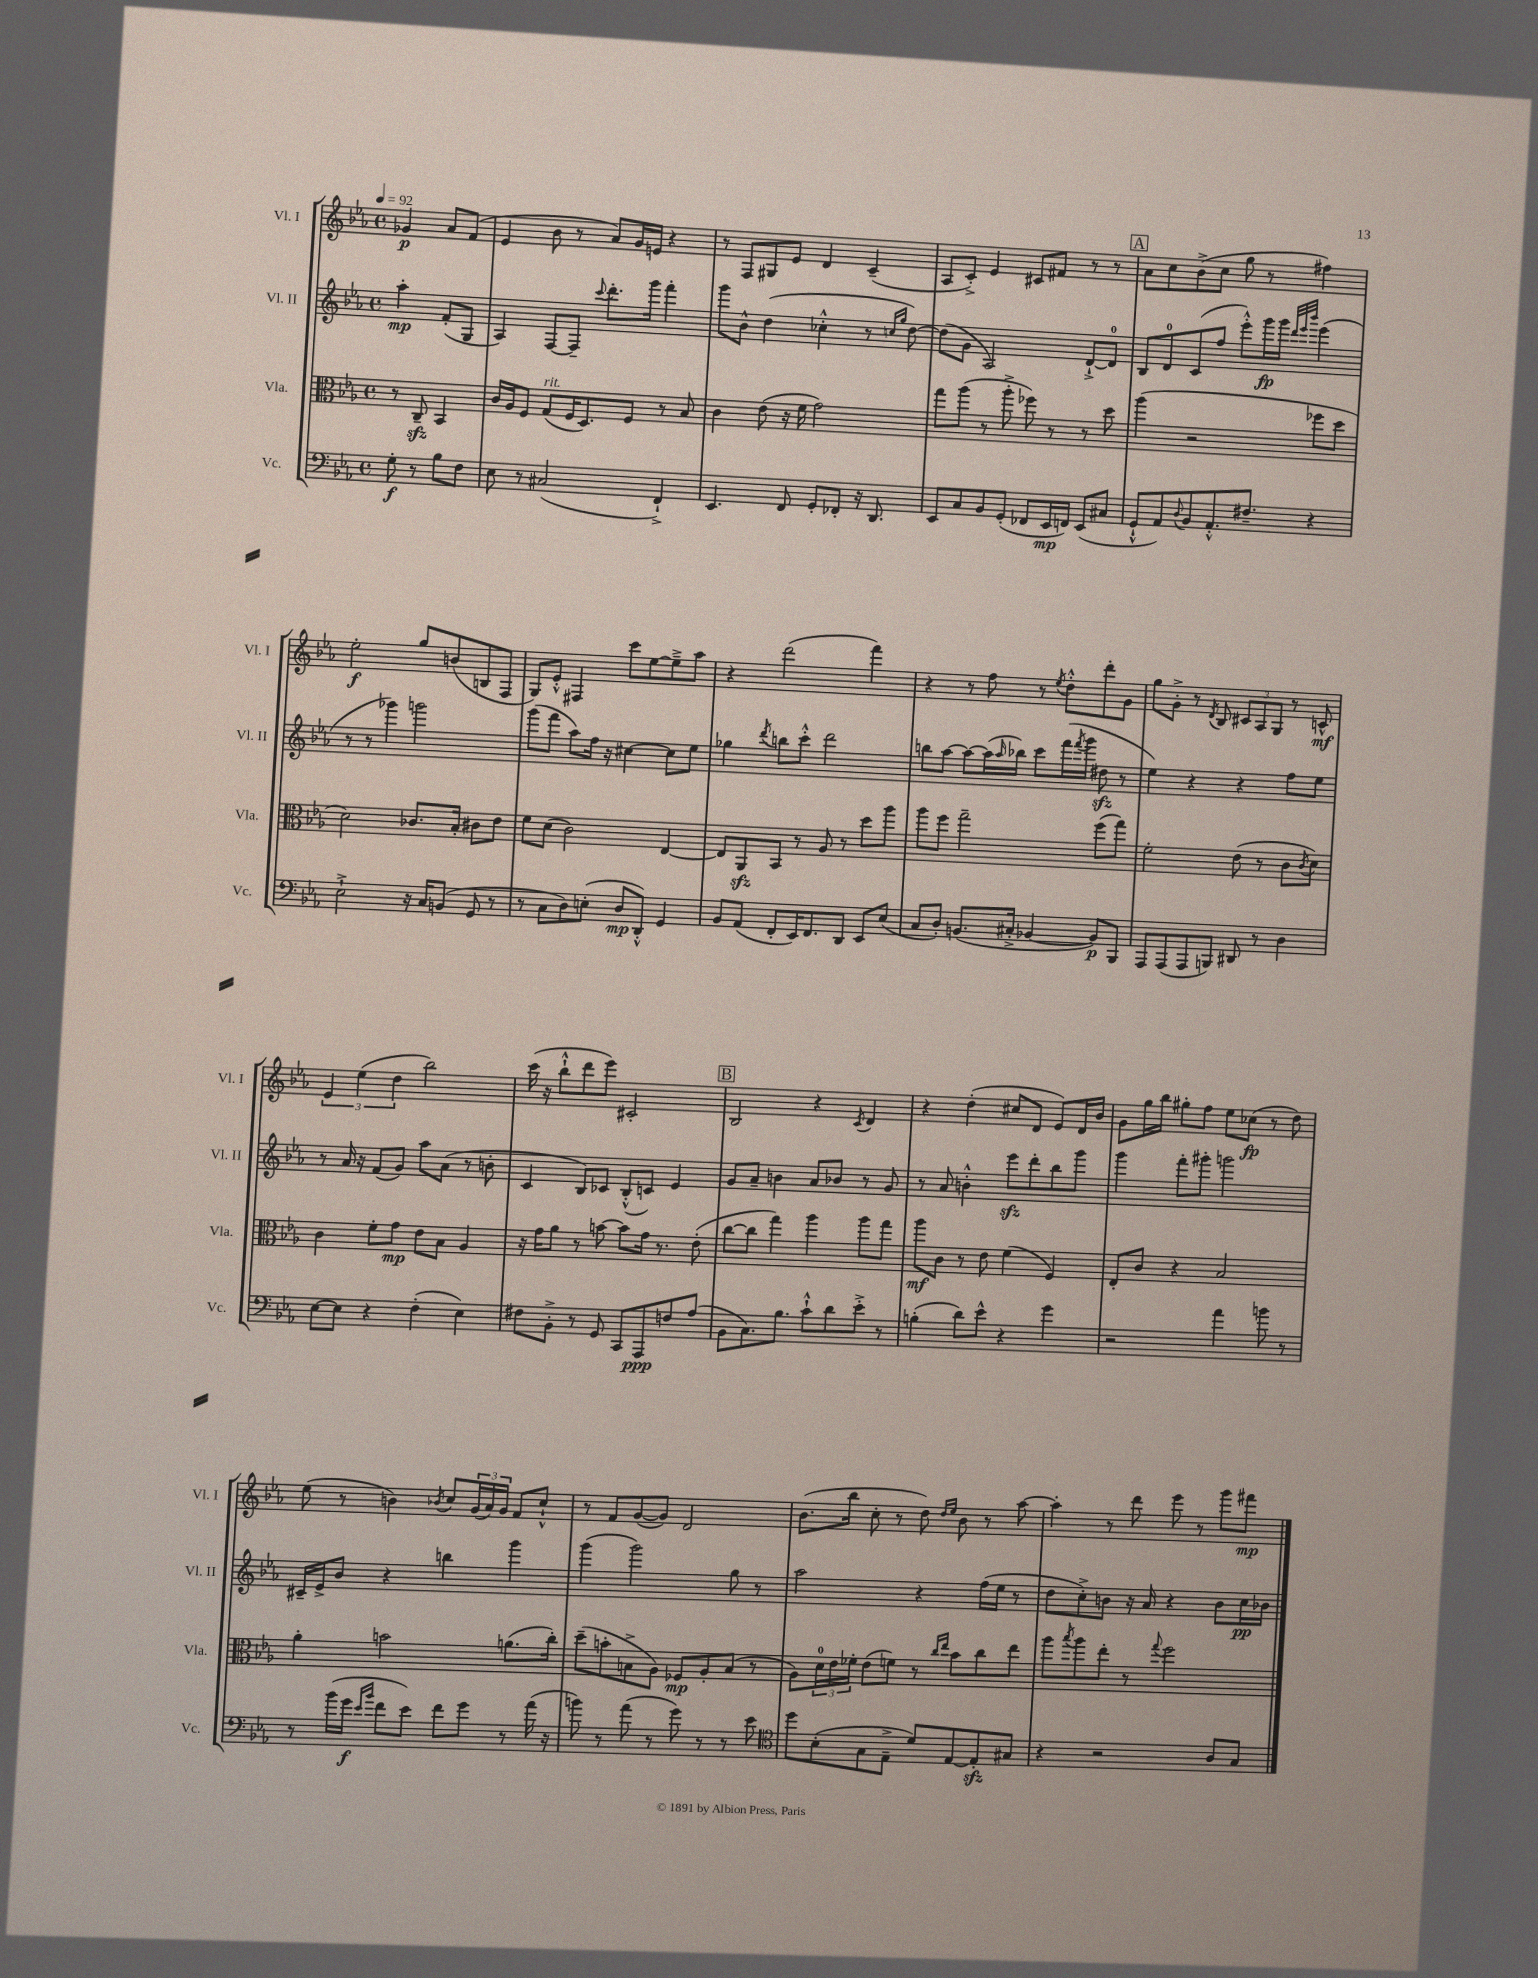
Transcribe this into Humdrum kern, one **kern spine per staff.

**kern	**kern	**kern	**kern
*staff4	*staff3	*staff2	*staff1
*clefF4	*clefC3	*clefG2	*clefG2
*k[b-e-a-]	*k[b-e-a-]	*k[b-e-a-]	*k[b-e-a-]
*M4/4	*M4/4	*M4/4	*M4/4
*met(c)	*met(c)	*met(c)	*met(c)
*MM92	*MM92	*MM92	*MM92
8G'	8r	4aa-'	4g-
8r	8C~	.	.
8B-	4BB-	(8f'	8a-
8F	.	8G	(8f
=	=	=	=
8E-	16c	4A-)	4e-
.	16A-	.	.
8r	8F	.	.
(2C#	(8G	[8F	8b-
.	16F	8F~]	8r
.	8.D)	.	.
.	.	8qqccc	.
.	.	8.ddd'	8a-)
.	8F	.	16g
.	.	16ggg	16e
4FF`^)	8r	4fff'	4r
.	8B-	.	.
=	=	=	=
4.EE-	4c	8ggg	8r
.	.	8b-^^	8F
.	(8e-	(4dd	8G#
8FF	16r	.	8e-
.	16f	.	.
8GG'	2g)	4cc-'^^	4d
8FF-'	.	.	.
16r	.	8r	(4c~
8.DD	.	.	.
.	.	16qqcc	.
.	.	16qqgg	.
.	.	[8dd)	.
=	=	=	=
8EE-	8gg	(8dd]	8A-
8C	(8aa-	8g	8c'^)
8BB-	8r	2A-)	4e-
(8GG'	8aa-'^	.	.
8FF-	8ff-)	.	8c#
16EE-	8r	.	8f#
16FF)	.	.	.
(8EE-	8r	[8d`^	8r
8C#	8dd	8d]	8r
=	=	=	=
8GG`^^	(4aa-	8B-	8a-
8AA-)	.	8d	8cc
8qqD	.	.	.
8BB-	2r	(8c	(8b-^
8.AA-'^^	.	8ff	8cc
.	.	8eee-'^^)	8gg
8.F#~	.	.	.
.	.	16ggg	8r
.	.	16ggg	.
.	.	32qqddd	.
.	.	32qqeee-	.
.	.	32qqbbb-	.
4r	8ff-	(4eee-	4ff#)
.	8dd	.	.
=	=	=	=
2E-`^	2d)	8r	2ee-'
.	.	8r	.
.	.	4ggg-)	.
16r	8.c-	2ggg	8gg
16C	.	.	.
(8BB	.	.	(8b
.	16B-'	.	.
8GG	8c#	.	8B
8r	8e-	.	8F
=	=	=	=
8r	8f	(8ggg	8G)
8C	(8d	8fff	8e-'^^
8D)	2c)	8aa-)	4F#
(8E'	.	16ff	.
.	.	16r	.
8D	.	[4cc#	8ccc
8DD'^^)	.	.	[8ee-
4GG	[4E-	8cc#]	8ee-~^]
.	.	8ee-	8aa-
=	=	=	=
8BB-	8E-]	4gg-	4r
(8AA-	8AA-	.	.
.	.	8qddd	.
8FF'	8BB-	8bb	(2ddd
16EE-)	8r	8ccc'^^	.
8.FF	.	.	.
.	8A-	2ddd	.
8DD	8r	.	.
8EE-	8dd	.	4fff)
(8E-	8aa-	.	.
=	=	=	=
8C	8aa-	8bb	4r
8D')	8ff	[8aa-	.
(8.BB	2gg~	8aa-_	8r
.	.	(16aa-]	8ff
.	.	16qqaa-	.
16C#'^	.	16bb-)	.
[4BB-	.	8ccc	8r
.	.	.	8qee-
.	.	(16fff	8dd'^^
.	.	8qfff	.
.	.	16ggg	.
8BB-])	(8ff	8dd#	8ddd'
8BBB-	8gg)	8r	8g
=	=	=	=
8AAA-	2f'	4ee-)	8gg
(8AAA-	.	.	8g'^
8AAA-	.	4r	8r
.	.	.	8qd
8BBB)	.	.	8B-
8DD#	(8e-	4r	12c#
.	.	.	12A-
8r	8r	.	.
.	.	.	12G
4D	8c	8ff	8r
.	8qc	.	.
.	8d)	8ee-	8c^^
=	=	=	=
[8E-	4c	8r	6e-
8E-]	.	16a-	.
.	.	.	(6ee-
.	.	16r	.
4r	8f'	(8f	.
.	.	.	6dd
.	8g	8g)	.
(4F'	8e-	8aa-	2bb-)
.	8B-	(8a-	.
4E-)	4A-	8r	.
.	.	8b'	.
=	=	=	=
8F#	16r	4c	(16ccc
.	16g	.	16r
8BB-'^	8a-	.	8bb-`^^
8r	8r	8B-)	8ddd
8GG	[8b	8c-	8eee-)
8CC	8b]	(8B-'^^	2c#'
8AAA-	16g	8c)	.
.	8.r	.	.
8F	.	4e-	.
(8A-	(8e-'	.	.
=	=	=	=
8BB-	[8cc	8g	2B-
8.C)	8cc]	8a-~	.
.	4gg)	4b	.
8.B-	.	.	.
8c`^^	4aa-	8a-	4r
8d	.	8b-	.
.	.	.	8qc
8e-'^	8aa-	8r	4d
8r	8gg	8g	.
=	=	=	=
(4B'	8aa-	8r	4r
.	8c	8a-	.
8d)	8r	4b'^^	(4dd'
8e-^^	8e-	.	.
4r	(4f	8eee-	8cc#
.	.	8ddd'	8d
4g	4F)	8bb-	8e-)
.	.	8ggg	16d
.	.	.	16b-
=	=	=	=
2r	8E-'	4ggg	8g
.	8c	.	16gg
.	.	.	16bb-
.	4r	8fff'	8gg#'
.	.	8ggg#'	8ff
4a-	2B-	2ggg	8ee-
.	.	.	(8cc-
8b	.	.	8r
8r	.	.	8dd)
=	=	=	=
8r	4a-'	16c#~	(8ee-
.	.	16e-^	.
(16b-	.	8b-	8r
16g	.	.	.
16qqe-	.	.	.
16qqb-	.	.	.
8f	2b	4r	4b)
8e-)	.	.	.
.	.	.	8qb-
8f	.	4bb	8cc
8g	.	.	(24g
.	.	.	24a-)
.	.	.	24g
8r	(8.a	4ggg	8f
(16a-	.	.	8cc`^^
16r	16cc')	.	.
=	=	=	=
8b)	(8dd~	(4ggg	8r
8r	8b'	.	8f
(8a-	8B^	2ggg)	([8g
8r	8A-)	.	8g])
8g)	8F-	.	2d
8r	8A-'	.	.
8r	(8B	8gg	.
8e-	8r	8r	.
=	=	=	=
*clefC4	*	*	*
8dd	8A-)	2aa-	(8.b-
(8B-'	24d	.	.
.	24e-	.	.
.	.	.	16bb-
.	24f-'	.	.
8G	(8e-	.	8cc'
8E-~^	8f)	.	8r
8d)	8r	4r	8dd)
.	16qqcc	.	16qqdd
.	16qqee-	.	16qqee-
[8E-	8b-	.	8b-
8E-']	8cc	(16ff	8r
.	.	16ee-	.
8G#	8ee-	8r	[8aa-
=	=	=	=
4r	8aa-	8dd	4aa-']
.	8qbb-	.	.
.	8aa-	8cc'^)	.
2r	8ee-'	8b	8r
.	8r	16r	8ddd
.	.	16a-	.
.	8qqgg	.	.
.	2ff	4r	8eee-
.	.	.	8r
8A-	.	8b	8ggg
8G	.	16cc	8fff#
.	.	16b-	.
==	==	==	==
*-	*-	*-	*-
